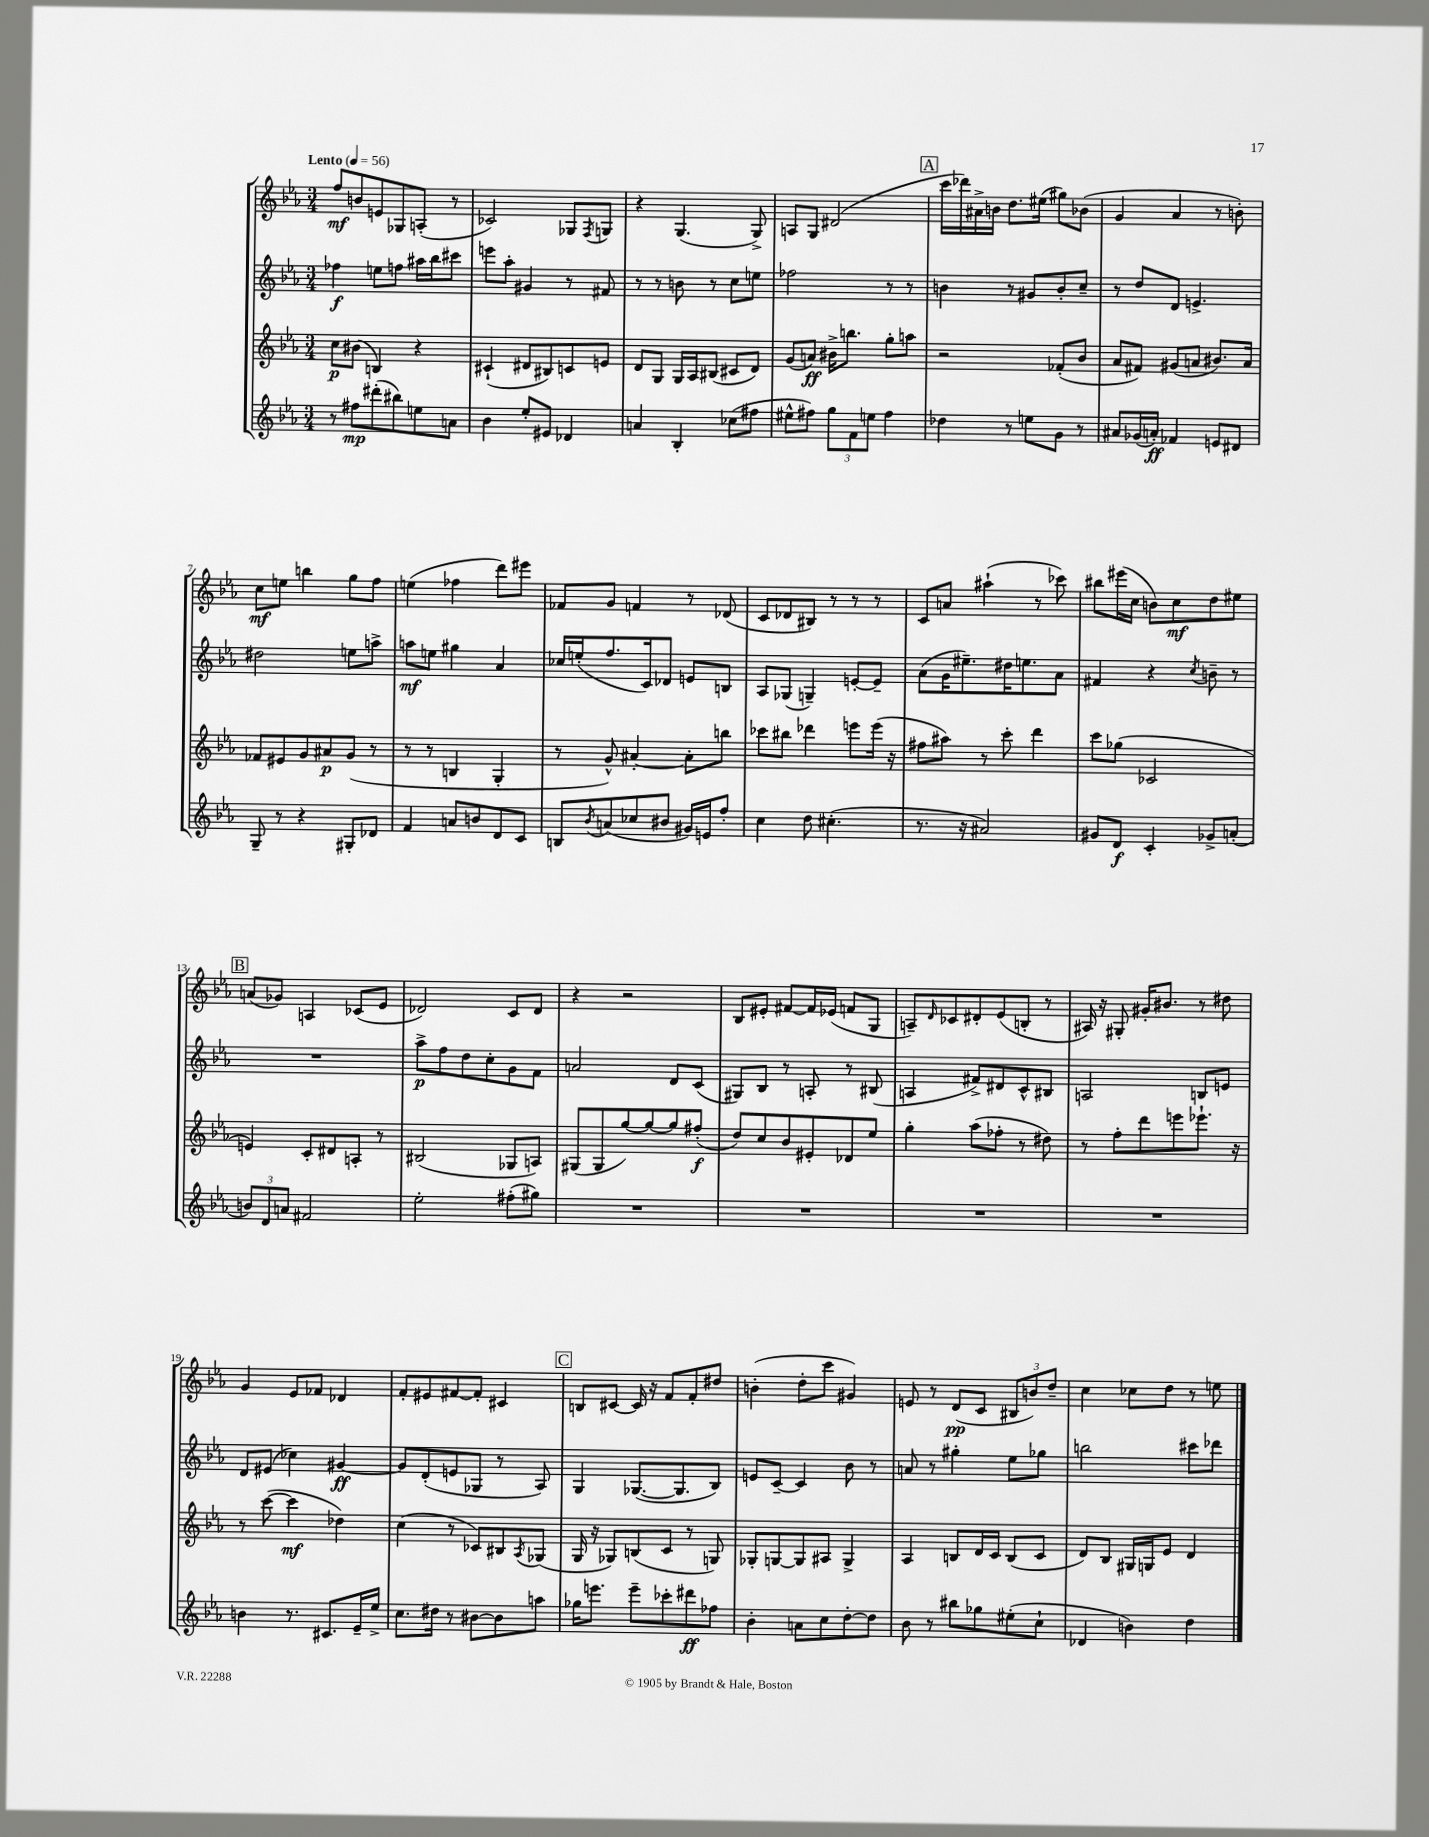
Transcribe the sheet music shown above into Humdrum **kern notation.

**kern	**dynam	**kern	**dynam	**kern	**dynam	**kern	**dynam
*part4	*part4	*part3	*part3	*part2	*part2	*part1	*part1
*staff4	*staff4	*staff3	*staff3	*staff2	*staff2	*staff1	*staff1
*clefG2	*	*clefG2	*	*clefG2	*	*clefG2	*
*k[b-e-a-]	*	*k[b-e-a-]	*	*k[b-e-a-]	*	*k[b-e-a-]	*
*M3/4	*	*M3/4	*	*M3/4	*	*M3/4	*
*MM56	*	*MM56	*	*MM56	*	*MM56	*
=1	=1	=1	=1	=1	=1	=1	=1
!	!	!	!	!	!	!LO:TX:a:B:t=Lento	!
8r	.	8cc\L	p	4ff-X\	f	8ff/L	mf
8ff#X\L	mp	(8b#X\J	.	.	.	8bn/	.
(8ddd#X'\	.	4Bn/)	.	8een\L	.	8en/	.
8bb#X\)	.	.	.	8ffn\J	.	8G-X/	.
8een\	.	4r	.	16aa#X\LL	.	(8An'/J	.
.	.	.	.	16bb-\J	.	.	.
8an\J	.	.	.	8ccc#X\J	.	8r	.
=2	=2	=2	=2	=2	=2	=2	=2
4b-\	.	(4c#X`/	.	8eeen\L	.	2c-X/)	.
.	.	.	.	8aa-'\J	.	.	.
8ee-'/L	.	8d#X/L	.	4g#X/	.	.	.
8e#X/J	.	8B#X/)	.	.	.	.	.
4d-X/	.	8cn/	.	8r	.	8G-X/L	.
.	.	.	.	.	.	8qF/	.
.	.	8en/J	.	8f#X/	.	8Gn/J	.
=3	=3	=3	=3	=3	=3	=3	=3
4an/	.	8d/L	.	8r	.	4r	.
.	.	8G/J	.	8r	.	.	.
4B-'/	.	16G/LL	.	8bn\	.	(4.G/	.
.	.	16A-/J	.	.	.	.	.
.	.	(8B#X/J	.	8r	.	.	.
(8cc-X\L	.	8c#X/L	.	8cc\L	.	.	.
8ff#X\J	.	8d/J)	.	8een\J	.	8G^/)	.
=4	=4	=4	=4	=4	=4	=4	=4
8ee#X^^\L	.	(8g/L	.	2ff-X\	.	8An/L	.
8ff#X\J)	.	8an/J)	ff	.	.	8G/J	.
12gg\L	.	16b#X^\KL	.	.	.	(2d#X/	.
.	.	8.bbn\J	.	.	.	.	.
12f\	.	.	.	.	.	.	.
12een\J	.	.	.	.	.	.	.
4ff#\	.	8gg'\L	.	8r	.	.	.
.	.	8aan\J	.	8r	.	.	.
!!LO:REH:place=s1:t=A
=5	=5	=5	=5	=5	=5	=5	=5
4dd-X\	.	2r	.	4bn\	.	16ccc\LL	.
.	.	.	.	.	.	16ddd-X\)	.
.	.	.	.	.	.	16a#X^\	.
.	.	.	.	.	.	16bn\JJ	.
8r	.	.	.	8r	.	8.dd\L	.
8een\L	.	.	.	8g#X/L	.	.	.
.	.	.	.	.	.	(16ee#X\Jk	.
8g\J	.	(8f-X'/L	.	8b'/	.	8gg#X\L)	.
8r	.	8b-/J	.	8cc~/J	.	(8b-X\J	.
=6	=6	=6	=6	=6	=6	=6	=6
8a#X/L	.	8a-/L	.	8r	.	4g/	.
(16g-X/L	.	8f#X/J)	.	8dd/L	.	.	.
16an'/JJ)	ff	.	.	.	.	.	.
4f-X/	.	(8g#X/L	.	8d/J	.	4a-/	.
.	.	8an/J	.	4.en^/	.	.	.
8en/L	.	8.b#X/L)	.	.	.	8r	.
8d#X/J	.	.	.	.	.	8bn'\)	.
.	.	16a/Jk	.	.	.	.	.
!!LO:LB:g=z
=7	=7	=7	=7	=7	=7	=7	=7
8G~/	.	8f-X/L	.	2dd#X\	.	8cc\L	mf
8r	.	8e#X/	.	.	.	8een\J	.
4r	.	8g/	.	.	.	4bbn\	.
.	.	8a#X/	p	.	.	.	.
8G#X'/L	.	(8g/J	.	8een\L	.	8gg\L	.
8d-X/J	.	8r	.	8aan^\J	.	8ff\J	.
=8	=8	=8	=8	=8	=8	=8	=8
4f/	.	8r	.	8aan\L	mf	(4een\	.
.	.	8r	.	8een\J	.	.	.
8an/L	.	4Bn/	.	4gg#X\	.	4ff-X\	.
8bn/	.	.	.	.	.	.	.
8d/	.	4G'/	.	4a-/	.	8ddd\L)	.
8c/J	.	.	.	.	.	8eee#X\J	.
=9	=9	=9	=9	=9	=9	=9	=9
8Bn/L	.	8r	.	16cc-X/LL	.	8f-X/L	.
.	.	.	.	(16een'/J	.	.	.
8qb-/	.	.	.	.	.	.	.
(8an/	.	8g^^/)	.	8.ff/	.	8g/J	.
8cc-X/	.	[4a#X'/	.	.	.	4fn/	.
.	.	.	.	16c/k)	.	.	.
8b#X/J	.	.	.	8d-X/J	.	.	.
16g#X/LL)	.	8a#'\L]	.	8en/L	.	8r	.
16en/J	.	.	.	.	.	.	.
8ff'/J	.	8bbn\J	.	8Bn/J	.	(8d-X/	.
=10	=10	=10	=10	=10	=10	=10	=10
4cc\	.	8ccc-X\L	.	8A-/L	.	8c/L	.
.	.	8bb#X\J	.	(8G-X/J	.	8d-X/	.
8dd\	.	4ddd-X\	.	4Gn~/)	.	8B#X/J)	.
(4.cc#X'\	.	.	.	.	.	8r	.
.	.	8eeen\L	.	[8en'/L	.	8r	.
.	.	(16eee\Jk	.	8e~/J]	.	8r	.
.	.	16r	.	.	.	.	.
=11	=11	=11	=11	=11	=11	=11	=11
8.r	.	8ff#X\L	.	(8a-\L	.	8c/L	.
.	.	8aa#X\J)	.	16g\K	.	8an/J	.
16r	.	.	.	8.ee#X~\)	.	.	.
2a#X/)	.	8r	.	.	.	(4aa#X`\	.
.	.	8ccc'\	.	16dd#X\K	.	.	.
.	.	.	.	8.een\	.	.	.
.	.	4ddd\	.	.	.	8r	.
.	.	.	.	8a-\J	.	8ccc-X\)	.
=12	=12	=12	=12	=12	=12	=12	=12
8g#X/L	.	8ccc\L	.	4f#X/	.	8bb#X\L	.
8d/J	f	(8gg-X\J	.	.	.	(16eee#X\L	.
.	.	.	.	.	.	16cc\JJ	.
4c'/	.	2c-X/	.	4r	.	8bn\L)	.
.	.	.	.	.	.	8cc\	mf
.	.	.	.	8qcc/	.	.	.
8g-X^/L	.	.	.	8bn~\	.	8dd\	.
(8an'/J	.	.	.	8r	.	8ee#X\J	.
!!LO:LB:g=z
!!LO:REH:place=s1:t=B
=13	=13	=13	=13	=13	=13	=13	=13
12bn/L)	.	4en/)	.	2.r	.	(8an/L	.
12d/	.	.	.	.	.	.	.
.	.	.	.	.	.	8g-X/J)	.
12an/J	.	.	.	.	.	.	.
2f#X/	.	8c'/L	.	.	.	4An/	.
.	.	8d#X/	.	.	.	.	.
.	.	8An'/J	.	.	.	(8c-X/L	.
.	.	8r	.	.	.	8e-/J	.
=14	=14	=14	=14	=14	=14	=14	=14
2ee-'\	.	(2B#X/	.	8aa-^\L	p	2d-X/)	.
.	.	.	.	8ff\	.	.	.
.	.	.	.	8dd\	.	.	.
.	.	.	.	8cc'\	.	.	.
(8ff#X'\L	.	8G-X/L	.	8g\	.	8c/L	.
8gg#X\J)	.	8An/J)	.	8f\J	.	8d-/J	.
=15	=15	=15	=15	=15	=15	=15	=15
2.r	.	(8G#X/L	.	2an/	.	4r	.
.	.	8G#/	.	.	.	.	.
.	.	[8gg/)	.	.	.	2r	.
.	.	8gg/_	.	.	.	.	.
.	.	8gg/]	.	8d/L	.	.	.
.	.	(8ff#X'/J	f	(8c/J	.	.	.
=16	=16	=16	=16	=16	=16	=16	=16
2.r	.	8dd/L)	.	8G#X/L)	.	8B-/L	.
.	.	8cc/	.	8B-/J	.	8e#X'/J	.
.	.	8b-/	.	8r	.	[8f#X/L	.
.	.	8e#X'/	.	8An'/	.	16f#/L]	.
.	.	.	.	.	.	(16e-X/JJ	.
.	.	8d-X/	.	8r	.	8fn/L	.
.	.	8ee-/J	.	(8B#X/	.	8G/J	.
=17	=17	=17	=17	=17	=17	=17	=17
2.r	.	4gg'\	.	4An/	.	8An~/L)	.
.	.	.	.	.	.	16qqd/	.
.	.	.	.	.	.	8c-X/	.
.	.	(8aa-\L	.	8f#X^/L)	.	8d#X'/	.
.	.	8ff-X'\J	.	8d#X/	.	(8e-/	.
.	.	8r	.	8c^^/	.	8Bn'/J	.
.	.	8dd#X\)	.	8B#X/J	.	8r	.
=18	=18	=18	=18	=18	=18	=18	=18
2.r	.	8r	.	2An/	.	16A#X/)	.
.	.	.	.	.	.	16r	.
.	.	8ff'\L	.	.	.	8G#X'/	.
.	.	8ddd\	.	.	.	16g#X'/KL	.
.	.	.	.	.	.	8.b#X/J	.
.	.	8eeen\	.	.	.	.	.
.	.	8.eee-X`\J	.	8Bn/L	.	8r	.
.	.	.	.	8en/J	.	8dd#X\	.
.	.	16r	.	.	.	.	.
!!LO:LB:g=z
=19	=19	=19	=19	=19	=19	=19	=19
4bn\	.	8r	.	8d/L	.	4g/	.
.	.	([8ccc\	.	(8e#X/J	.	.	.
8.r	.	4ccc\]	mf	4cc-X\)	.	8e-/L	.
.	.	.	.	.	.	8f-X/J	.
8.c#X/L	.	.	.	.	.	.	.
.	.	4dd-X\)	.	[4g#X/	ff	4d-X/	.
16e-~/L	.	.	.	.	.	.	.
16ee-^/JJ	.	.	.	.	.	.	.
=20	=20	=20	=20	=20	=20	=20	=20
8.cc\L	.	(4cc\	.	8g#/L]	.	8f'/L	.
.	.	.	.	(8d'/	.	8e#X/	.
16dd#X\Jk	.	.	.	.	.	.	.
8r	.	8r	.	8en/	.	[8f#X/	.
[8b#X\L	.	8c-X/L)	.	8G-X/J	.	8f#'/J]	.
8b#\]	.	8B#X/	.	8r	.	4c#X/	.
.	.	8qA-/	.	.	.	.	.
8aan\J	.	(8G-X/J	.	8A-/)	.	.	.
!!LO:REH:place=s1:t=C
=21	=21	=21	=21	=21	=21	=21	=21
16gg-X\KL	.	16G/	.	4G/	.	8Bn/L	.
8.eeen\J	.	16r	.	.	.	.	.
.	.	8G-X/L)	.	.	.	[8c#X/J	.
8eee~\L	.	(8Bn/	.	([8.G-X/L	.	16c#/]	.
.	.	.	.	.	.	16r	.
8ccc-X'\	.	8c/J	.	.	.	8f/L	.
.	.	.	.	8.G-/]	.	.	.
8ddd#X\	ff	8r	.	.	.	8f'/	.
8ff-X\J	.	8Gn/)	.	8B-/J)	.	8dd#X/J	.
=22	=22	=22	=22	=22	=22	=22	=22
4b-'\	.	8G-X'/L	.	8en/L	.	(4bn'\	.
.	.	[8Gn/	.	[8c~/J	.	.	.
8an\L	.	8G/]	.	4c/]	.	8dd'\L	.
8cc\	.	8A#X/J	.	.	.	8ccc\J	.
[8dd'\	.	4G^/	.	8b-\	.	4g#X/)	.
8dd\J]	.	.	.	8r	.	.	.
=23	=23	=23	=23	=23	=23	=23	=23
8b-\	.	4A-/	.	8an/	.	8en/	.
8r	.	.	.	8r	.	8r	.
8bb#X\L	.	8Bn/L	.	4gg#X'\	.	(8d/L	pp
8gg-X\	.	16d/L	.	.	.	8c/J	.
.	.	16c/JJ	.	.	.	.	.
(8ee#X'\	.	(8B/L	.	8ee-\L	.	12B#X/L	.
.	.	.	.	.	.	12bn/)	.
8cc`\J	.	8c/J	.	8gg-X\J	.	.	.
.	.	.	.	.	.	12dd~/J	.
=24	=24	=24	=24	=24	=24	=24	=24
4d-X/	.	8d/L)	.	2bbn\	.	4cc\	.
.	.	8B-/J	.	.	.	.	.
4bn\)	.	16G#X/LL	.	.	.	8cc-X\L	.
.	.	16Gn/J	.	.	.	.	.
.	.	8e-/J	.	.	.	8dd\J	.
4dd\	.	4d/	.	8ccc#X\L	.	8r	.
.	.	.	.	8ddd-X\J	.	8een\	.
==	==	==	==	==	==	==	==
*-	*-	*-	*-	*-	*-	*-	*-
